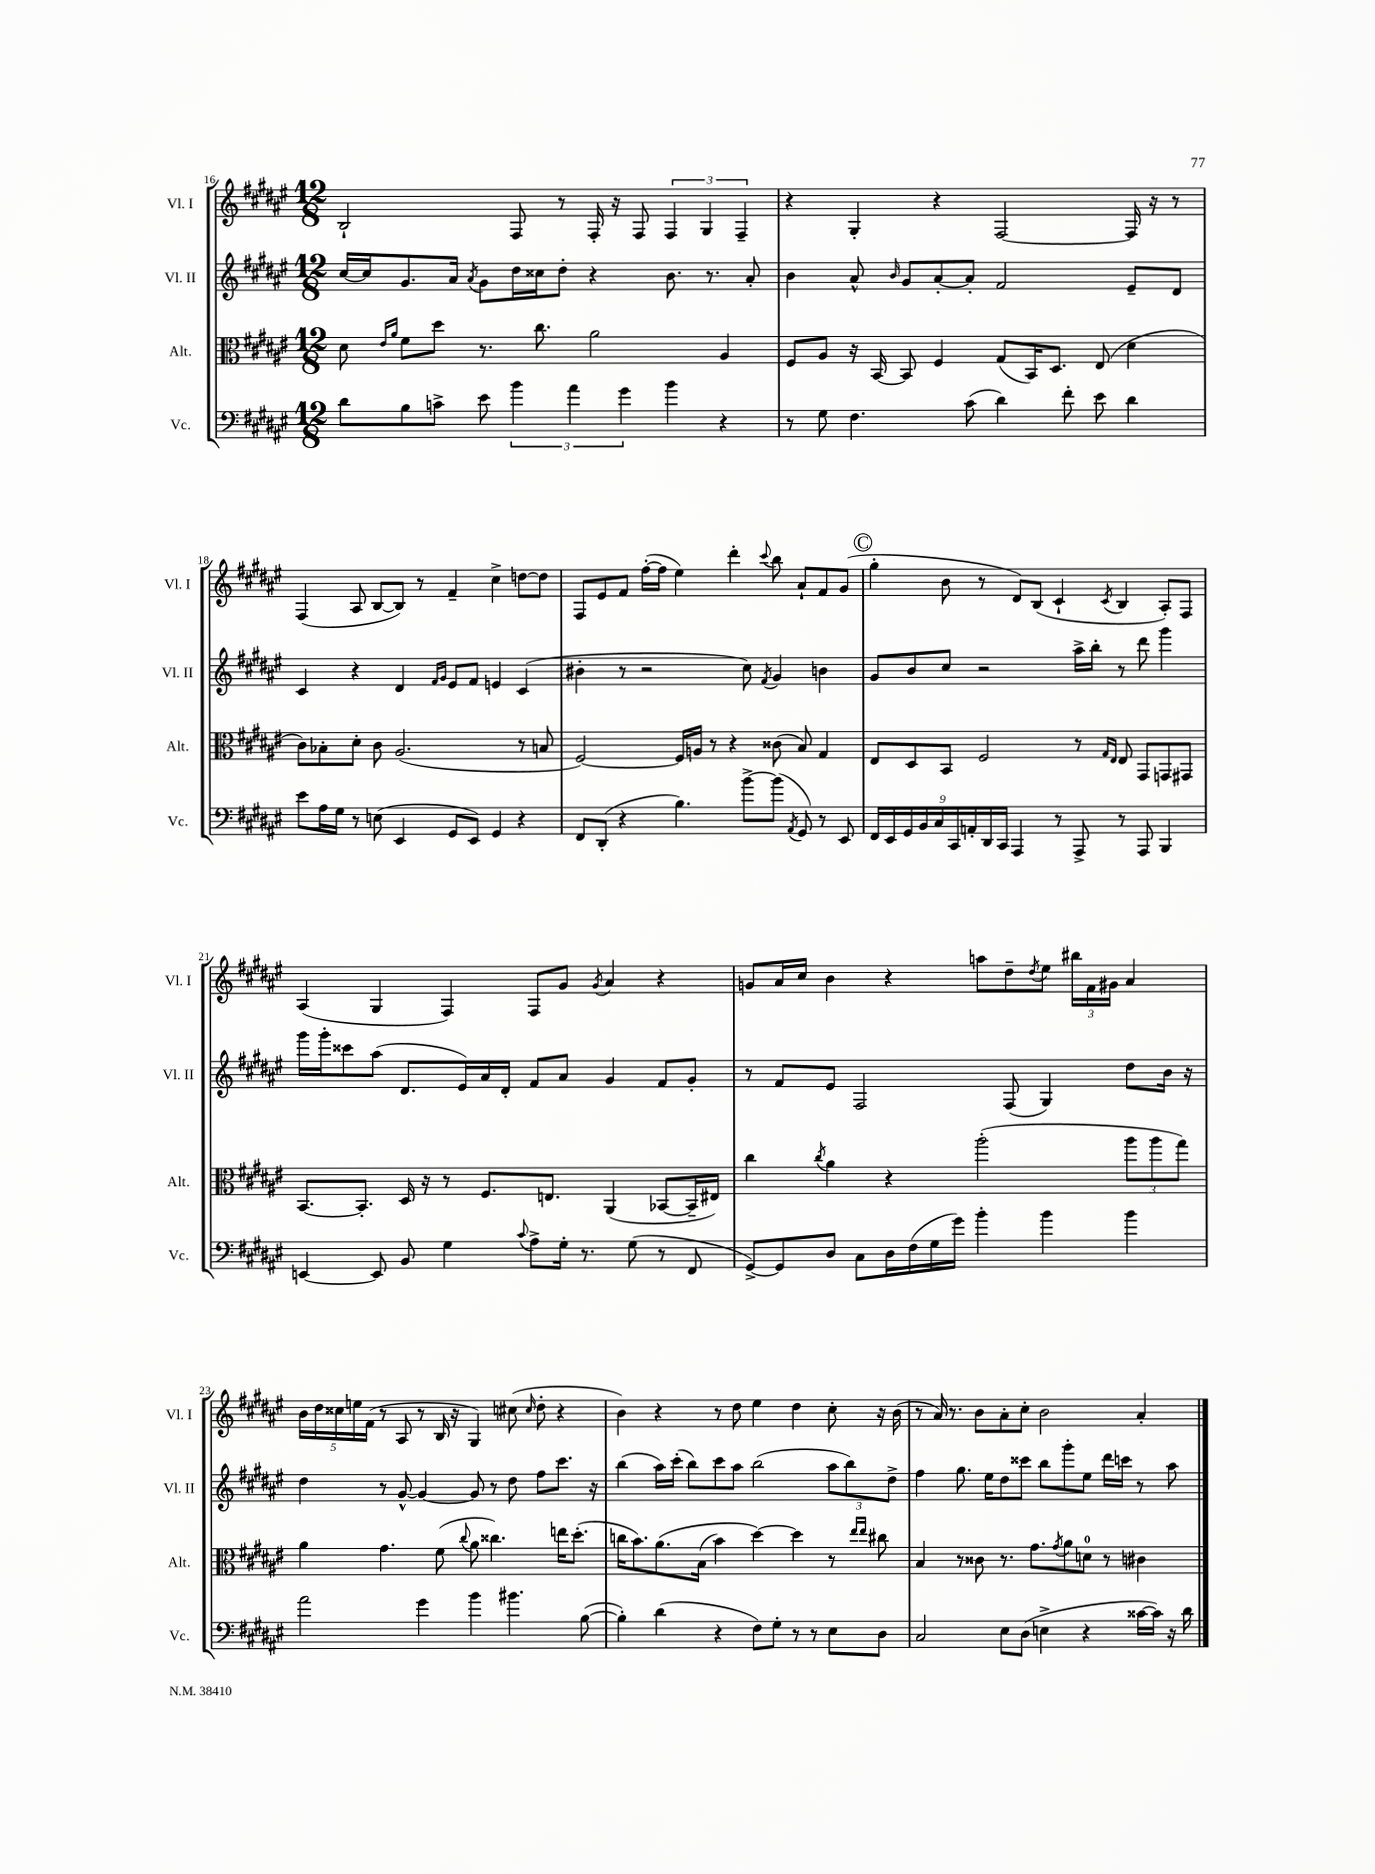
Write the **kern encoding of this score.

**kern	**kern	**kern	**kern
*part4	*part3	*part2	*part1
*staff4	*staff3	*staff2	*staff1
*I"Vc.	*I"Alt.	*I"Vl. II	*I"Vl. I
*I'Vc.	*I'Alt.	*I'Vl. II	*I'Vl. I
*clefF4	*clefC3	*clefG2	*clefG2
*k[f#c#g#d#a#e#]	*k[f#c#g#d#a#e#]	*k[f#c#g#d#a#e#]	*k[f#c#g#d#a#e#]
*M12/8	*M12/8	*M12/8	*M12/8
=16	=16	=16	=16
8d#\L	8d#\	[16cc#/LL	2B`/
.	.	16cc#/J]	.
.	16qqe#/LL	.	.
.	16qqa#/JJ	.	.
8B\	8f#\L	8.g#/	.
8cn^\J	8dd#\J	.	.
.	.	16a#/Jk	.
.	.	8qa#/	.
8e#\	8.r	8g#\L	.
6b\	.	16dd#\L	8F#/
.	8.cc#\	16cc##X\J	.
.	.	8dd#'\J	8r
6a#\	.	.	.
.	2a#\	4r	16F#'/
.	.	.	16r
6g#\	.	.	.
.	.	.	8F#/
4b\	.	8.b\	6F#/
.	.	.	6G#/
.	.	8.r	.
4r	4A#/	.	.
.	.	.	6F#~/
.	.	8a#'/	.
=17	=17	=17	=17
8r	8F#/L	4b\	4r
8G#\	8A#/J	.	.
4.F#\	16r	8a#^^/	4G#'/
.	[16BB/	.	.
.	.	16qqb/	.
.	8BB/]	8g#/L	.
.	4F#/	[8a#'/	4r
(8c#\	.	8a#'/J]	.
4d#\)	(8G#/L	2f#/	[2F#/
.	16BB/K)	.	.
.	8.D#/J	.	.
8f#'\	.	.	.
8e#\	(8E#/	.	.
4d#\	4d#\	8e#~/L	16F#/]
.	.	.	16r
.	.	8d#/J	8r
!!LO:LB:g=z
=18	=18	=18	=18
8e#\L	8c#\L)	4c#/	(4F#/
16A#\L	8B-X'\	.	.
16G#\JJ	.	.	.
8r	8d#'\J	4r	8A#/
(8En\	8c#\	.	[8B/L
4EE#/	(2.A#/	4d#/	8B/J])
.	.	.	8r
.	.	16qqf#/LL	.
.	.	16qqg#/JJ	.
8GG#/L	.	8e#/L	4f#~/
8EE#/J)	.	8f#/J	.
4GG#/	.	4en/	4cc#^\
4r	8r	(4c#/	[8ddn\L
.	8Bn/	.	8dd\J]
=19	=19	=19	=19
8FF#/L	[2F#/)	4b#X'\	8F#/L
(8DD#'/J	.	.	8e#/
4r	.	8r	8f#/J
.	.	2r	([16ff#'\LL
.	.	.	16ff#\JJ]
4.B\)	16F#/LL]	.	4ee#\)
.	16An/JJ	.	.
.	8r	.	.
.	4r	.	4ddd#'\
[8b^\L	.	8cc#\)	.
.	.	8qf#/	8qqccc#/
(8b\J]	(8c##X\	4g#/	8bb\
8qAA#/	.	.	.
8GG#/)	8B/)	.	8a#`/L
8r	4G#/	4bn\	8f#/
8EE#/	.	.	(8g#/J
!!LO:REH:place=s1:t=C
=20	=20	=20	=20
18FF#/LL	8E#/L	8g#/L	4gg#'\
18EE#/	.	.	.
18GG#/	.	.	.
.	8D#/	8b/	.
18BB/	.	.	.
18C#/	.	.	.
.	8BB/J	8cc#/J	8b\
18CC#/	.	.	.
18AAn'/	.	.	.
.	2F#/	2r	8r
18DD#/	.	.	.
18CC#/JJ	.	.	.
4AAA#/	.	.	8d#/L)
.	.	.	(8B/J
8r	.	.	4c#`/
8AAA#^/	8r	16aa#^\LL	.
.	.	16bb'\JJ	.
.	16qqG#/LL	.	.
.	16qqE#/JJ	.	8qc#/
8r	8E#/	8r	4B/
8AAA#/	8GG#/L	8ddd#\	.
4BBB/	8GGn/	4ggg#\	8A#'/L)
.	8GG#X/J	.	8F#/J
!!LO:LB:g=z
=21	=21	=21	=21
[4EEn/	[8.BB/L	16ggg#\LL	(4A#/
.	.	16ggg#'\J	.
.	.	8ccc##X\	.
.	8.BB'/J]	.	.
8EE/]	.	(8aa#\J	4G#/
8BB/	16D#/	8.d#/L	.
.	16r	.	.
4G#\	8r	.	4F#/)
.	.	16e#/L)	.
.	8.F#/L	16a#/	.
.	.	16d#'/JJ	.
8qqc#/	.	.	.
8A#^\L	.	8f#/L	8F#/L
.	8.En/J	.	.
16G#'\Jk	.	8a#/J	8g#/J
8.r	.	.	.
.	.	.	8qg#/
.	(4AA#/	4g#/	4a#/
(8G#\	.	.	.
8r	[8BB-X/L	8f#/L	4r
8FF#/	16BB-~/L]	8g#'/J	.
.	16E#X/JJ)	.	.
=22	=22	=22	=22
[8GG#^/L)	4cc#\	8r	8gn/L
8GG#/]	.	8f#/L	16a#/L
.	.	.	16cc#/JJ
.	8qcc#/	.	.
8D#/J	4a#\	8e#/J	4b\
8C#\L	.	2F#/	.
16D#\L	4r	.	4r
(16F#\	.	.	.
16G#\	.	.	.
16g#\JJ)	.	.	.
4b'\	(2aa#'\	.	8aan\L
.	.	(8F#/	8dd#~\
.	.	.	8qdd#/
4b\	.	4G#/)	8ee#\J
.	.	.	24bb#X\LL
.	.	.	24f#\
.	.	.	24g#X\JJ
4b\	12aa#\L	8dd#\L	4a#/
.	12aa#\	.	.
.	.	16b\Jk	.
.	12gg#\J)	.	.
.	.	16r	.
!!LO:LB:g=z
=23	=23	=23	=23
2a#\	4a#\	4dd#\	20b\LL
.	.	.	20dd#\
.	.	.	20cc##X\
.	.	.	20een\
.	.	.	(20f#\JJ
.	4.g#\	8r	8r
.	.	[8g#^^/	8A#/
4g#\	.	4g#/_	8r
.	(8f#\	.	16B/
.	.	.	16r
.	8qqcc#/	.	.
4b\	8a#\	8g#/]	4G#/)
.	4.cc##X\)	8r	.
4.b#X\	.	8dd#\	(8cc#X\
.	.	.	16qqcc#/
.	.	8ff#\L	8dd#'\
.	16een\KL	8.ccc#\J	4r
.	(8.dd#'\J	.	.
([8B\	.	.	.
.	.	16r	.
=24	=24	=24	=24
4B'\])	16ccn\KL	(4bb\	4b\)
.	8.b\)	.	.
(4d#\	(8.a#\	16aa#\LL)	4r
.	.	(16ccc#'\JJ	.
.	.	8bb\L)	.
.	(16B\Jk	.	.
4r	4b\)	8ccc#\	8r
.	.	8aa#\J	8dd#\
8F#\L)	[4dd#\)	(2bb\	4ee#\
8G#'\J	.	.	.
8r	4dd#\]	.	4dd#\
8r	.	.	.
8E#\L	8r	12aa#\L	8cc#'\
.	.	12bb\)	.
.	16qqee#/LL	.	.
.	16qqee#/JJ	.	.
8D#\J	8cc#X\	.	16r
.	.	12dd#^\J	.
.	.	.	(16b\
=25	=25	=25	=25
2C#/	4B/	4ff#\	8r
.	.	.	16a#/)
.	.	.	8.r
.	8r	8.gg#\	.
.	8c##X\	.	8b\L
.	.	16ee#\KL	.
8E#\L	8.r	8dd#\	8a#'\
(8D#\J	.	8ccc##X\J	8cc#'\J
.	8.g#\L	.	.
4En^\	.	8bb\L	2b\
.	8qg#/	.	.
.	8a#\	8ggg#'\	.
4r	8dn\J	8ee#\J	.
.	8r	16ddd#\LL	.
.	.	16cccn\JJ	.
[16c##X\LL	4c#X\	8r	4a#'/
16c##\JJ])	.	.	.
16r	.	8aa#\	.
16d#\	.	.	.
==	==	==	==
*-	*-	*-	*-
